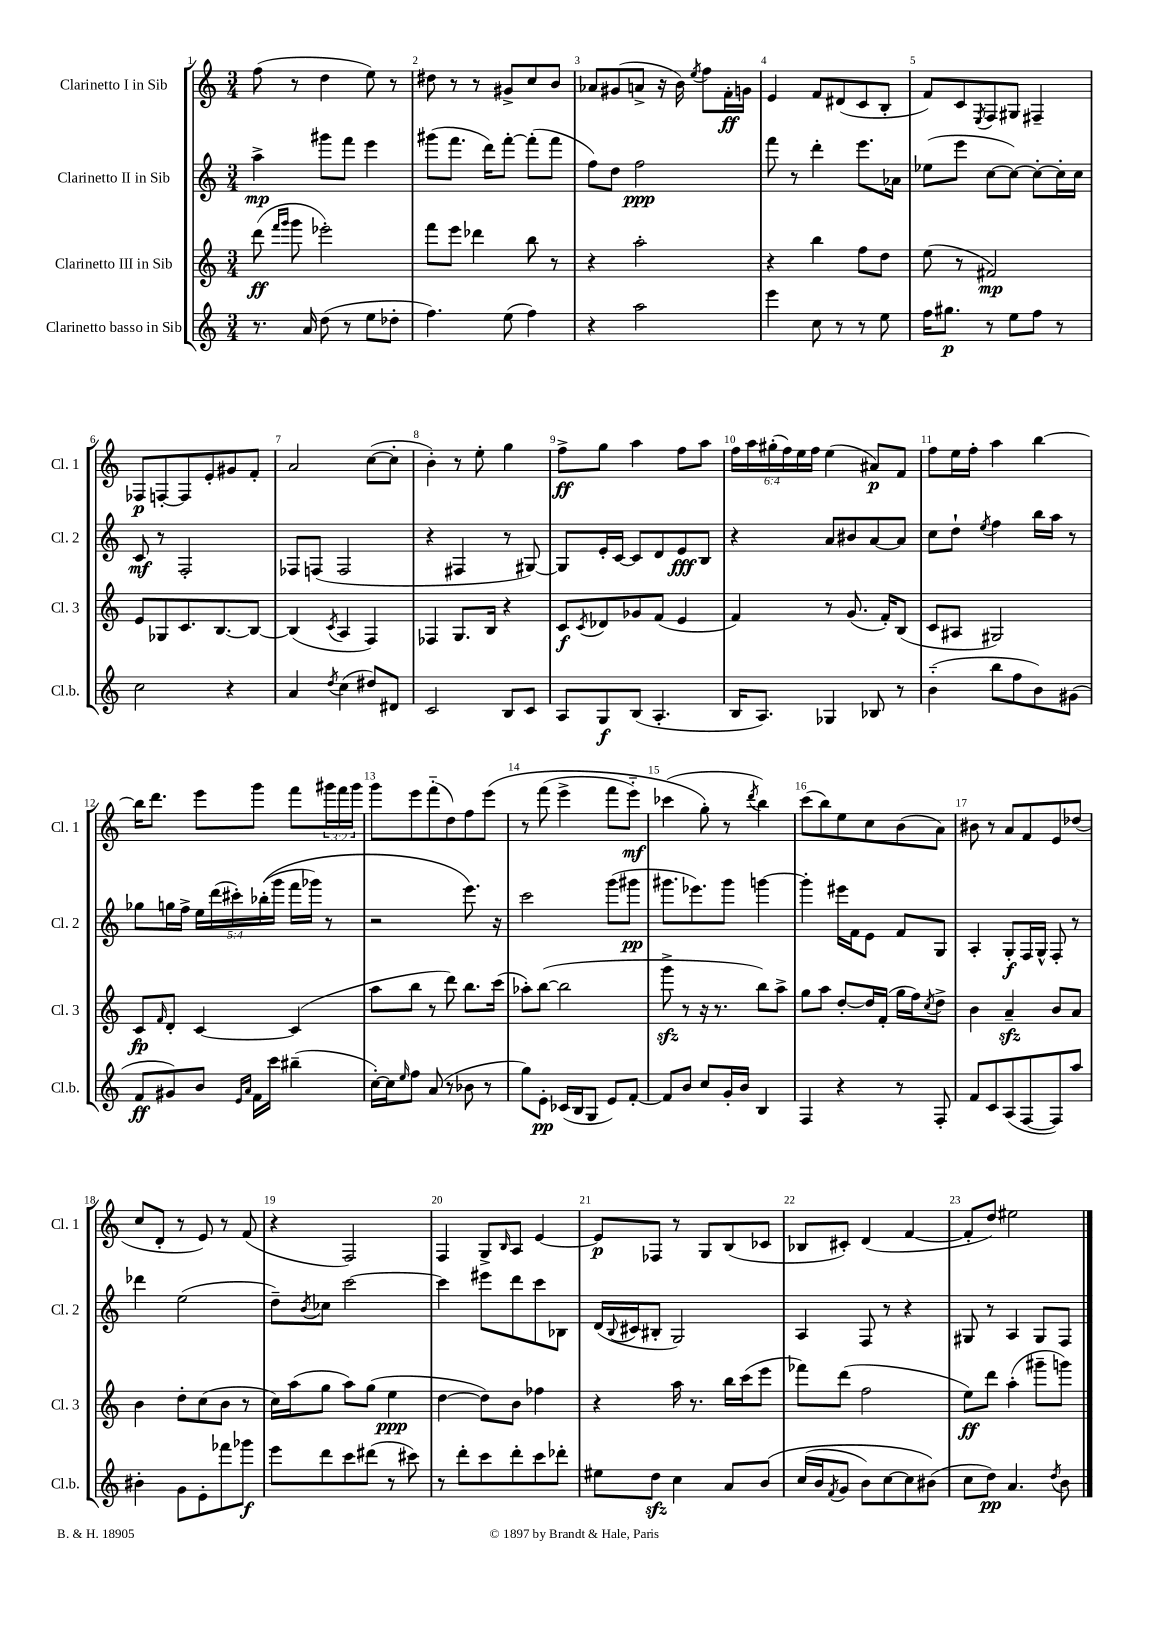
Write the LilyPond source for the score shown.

<<
\new StaffGroup <<
\new Staff = "s0" \with { instrumentName = "Clarinetto I in Sib" shortInstrumentName = "Cl. 1" } {
    \clef treble \key c \major \numericTimeSignature \time 3/4 \override Staff.TupletNumber.text = #tuplet-number::calc-fraction-text
    f''8( r8 d''4 e''8) r8 |
    dis''8 r8 r8 gis'8-> c''8 b'8 |
    aes'8 gis'8( a'8-> r16 b'16) \acciaccatura { e''8 } f''8 f'16-.\ff g'16 |
    e'4 f'8 dis'8( c'8 b8-. |
    f'8) c'8 \acciaccatura { e8 } f8 gis8 fis4-- |
    fes8\p f8~-. f8 e'8-. gis'8 f'8-. |
    a'2 c''8~( c''8-. |
    b'4-.) r8 e''8-. g''4 |
    f''8->\ff g''8 a''4 f''8 a''8 |
    \tuplet 6/4 { f''16 a''16 gis''16-.( f''16) e''16 f''16 } e''4( ais'8\p) f'8 |
    f''8 e''16 f''16-. a''4 b''4~ |
    b''16 d'''8. e'''8 g'''8 f'''8 \tuplet 3/2 { gis'''16 f'''16 gis'''16 } |
    g'''8 e'''8 f'''8-_( d''8) f''8 e'''8\( |
    r8 f'''8( e'''4-> f'''8 e'''8-_\mf) |
    ces'''4( g''8-.\) r8 \acciaccatura { d'''8 } b''4) |
    c'''8( b''8) e''8 c''8 b'8( a'8) |
    bis'8 r8 a'8 f'8 e'8 des''8( |
    c''8 d'8-. r8 e'8) r8 f'8( |
    r4 f2) |
    f4 g8-> \grace { b16 } a8 e'4~ |
    e'8\p fes8 r8 g8 b8( ces'8 |
    bes8 cis'8-.) d'4( f'4~ |
    f'8-. d''8) eis''2 \bar "|." |
}
\new Staff = "s1" \with { instrumentName = "Clarinetto II in Sib" shortInstrumentName = "Cl. 2" } {
    \clef treble \key c \major \numericTimeSignature \time 3/4 \override Staff.TupletNumber.text = #tuplet-number::calc-fraction-text
    a''4->\mp gis'''8 f'''8 e'''4 |
    gis'''8( f'''8. d'''16) f'''8~-. f'''8-.( f'''8 |
    f''8) d''8 f''2\ppp |
    f'''8 r8 d'''4-. e'''8. aes'16 |
    ees''8( e'''8 c''8~ c''8~) c''8~-. c''16-. c''16 |
    c'8\mf r8 f2-. |
    fes8 f8( f2 |
    r4 fis4 r8 gis8~) |
    gis8 e'16-. c'16~ c'8 d'8 e'8\fff b8 |
    r4 a'8 bis'8 a'8~ a'8 |
    c''8 d''8-! \acciaccatura { e''8 } f''4 b''16 a''16 r8 |
    ges''8 g''16 f''16-> \tuplet 5/4 { e''16 d'''16( cis'''16-.) bes''16-.(\( g'''16 } f'''16 ges'''16) r8 |
    r2 e'''8.\) r16 |
    c'''2 g'''8( gis'''8\pp |
    gis'''8. ees'''8.) gis'''8 g'''4~ |
    g'''4-. eis'''16 f'16 e'8 f'8 g8 |
    a4-. g8-.\f f16 g16-^ f8-. r8 |
    des'''4 e''2( |
    d''8--) \acciaccatura { b'8 } ces''8 c'''2~ |
    c'''4 eis'''8 d'''8 c'''8 bes8 |
    d'16( \appoggiatura { b8 } cis'16 bis8-. g2) |
    a4 f8 r8 r4 |
    gis8 r8 a4 gis8 f8 \bar "|." |
}
\new Staff = "s2" \with { instrumentName = "Clarinetto III in Sib" shortInstrumentName = "Cl. 3" } {
    \clef treble \key c \major \numericTimeSignature \time 3/4
    d'''8\ff( \grace { f'''16 g'''16 } g'''8 ees'''2-.) |
    f'''8 e'''8 des'''4 b''8 r8 |
    r4 a''2-. |
    r4 b''4 f''8 d''8 |
    e''8( r8 fis'2\mp) |
    e'8 ges8 c'8. b8.~ b8~ |
    b4( \acciaccatura { c'8 } a4 f4) |
    fes4 g8. b16 r4 |
    c'8\f \acciaccatura { c'8 } des'8 ges'8 f'8( e'4 |
    f'4) r8 g'8.( f'16-.) b8( |
    c'8 ais8 gis2) |
    c'8\fp \grace { f'16 } d'8-. c'4~ c'4( |
    a''8 b''8 r8 d'''8) b''8. c'''16( |
    aes''8-.) b''8~( b''2 |
    g'''8->\sfz r8 r16 r8. b''8) a''8-> |
    g''8 a''8 d''8~-. d''16 f'16-.( g''16 f''16) \acciaccatura { c''8 } d''8-> |
    b'4 a'4--\sfz b'8 a'8 |
    b'4 d''8-. c''8( b'8 r8 |
    c''16) a''16( g''8 a''8) g''8( e''4\ppp |
    d''4~ d''8) b'8 fes''4 |
    r4 a''16 r8. b''16 c'''16( e'''8 |
    fes'''8) d'''8( f''2 |
    e''8\ff) d'''8 a''4-.( gis'''8-- g'''8) \bar "|." |
}
\new Staff = "s3" \with { instrumentName = "Clarinetto basso in Sib" shortInstrumentName = "Cl.b." } {
    \clef treble \key c \major \numericTimeSignature \time 3/4
    r8. a'16 d''8( r8 e''8 des''8-. |
    f''4.) e''8( f''4) |
    r4 a''2 |
    e'''4 c''8 r8 r8 e''8 |
    f''16 gis''8.\p r8 e''8 f''8 r8 |
    c''2 r4 |
    a'4 \acciaccatura { d''8 } c''4( dis''8) dis'8 |
    c'2 b8 c'8 |
    a8 g8\f b8( a4.-. |
    b16 a8.) ges4 bes8 r8 |
    b'4-_( b''8 f''8 b'8) gis'8( |
    f'8\ff gis'8) b'8 \grace { e'16 a'16 } f'16 c'''16 bis''4--( |
    c''16~-.) c''16 \grace { e''16 } f''8 a'8( r8 bes'8 r8 |
    g''8) e'8-.\pp ces'16( b16 g8 e'8) f'8~-. |
    f'8 b'8 c''8 g'16-. b'16 b4 |
    f4 r4 r8 f8-. |
    f'8 c'8 a8( f8~ f8) a''8 |
    bis'4-. g'8 e'8-. fes'''8 ges'''8\f |
    e'''8 d'''8 c'''8 dis'''8( r8 cis'''8) |
    r8 d'''8-. c'''8 d'''8-. c'''8 des'''8-. |
    eis''8 d''8\sfz c''4 a'8 b'8\( |
    c''16( b'16 \acciaccatura { f'8 } g'8 b'8) c''8~ c''8 bis'8(\) |
    c''8 d''8\pp) a'4. \acciaccatura { d''8 } b'8 \bar "|." |
}
>>
>>
\layout { \context { \Score \override BarNumber.break-visibility = ##(#f #t #t) barNumberVisibility = #all-bar-numbers-visible } }
